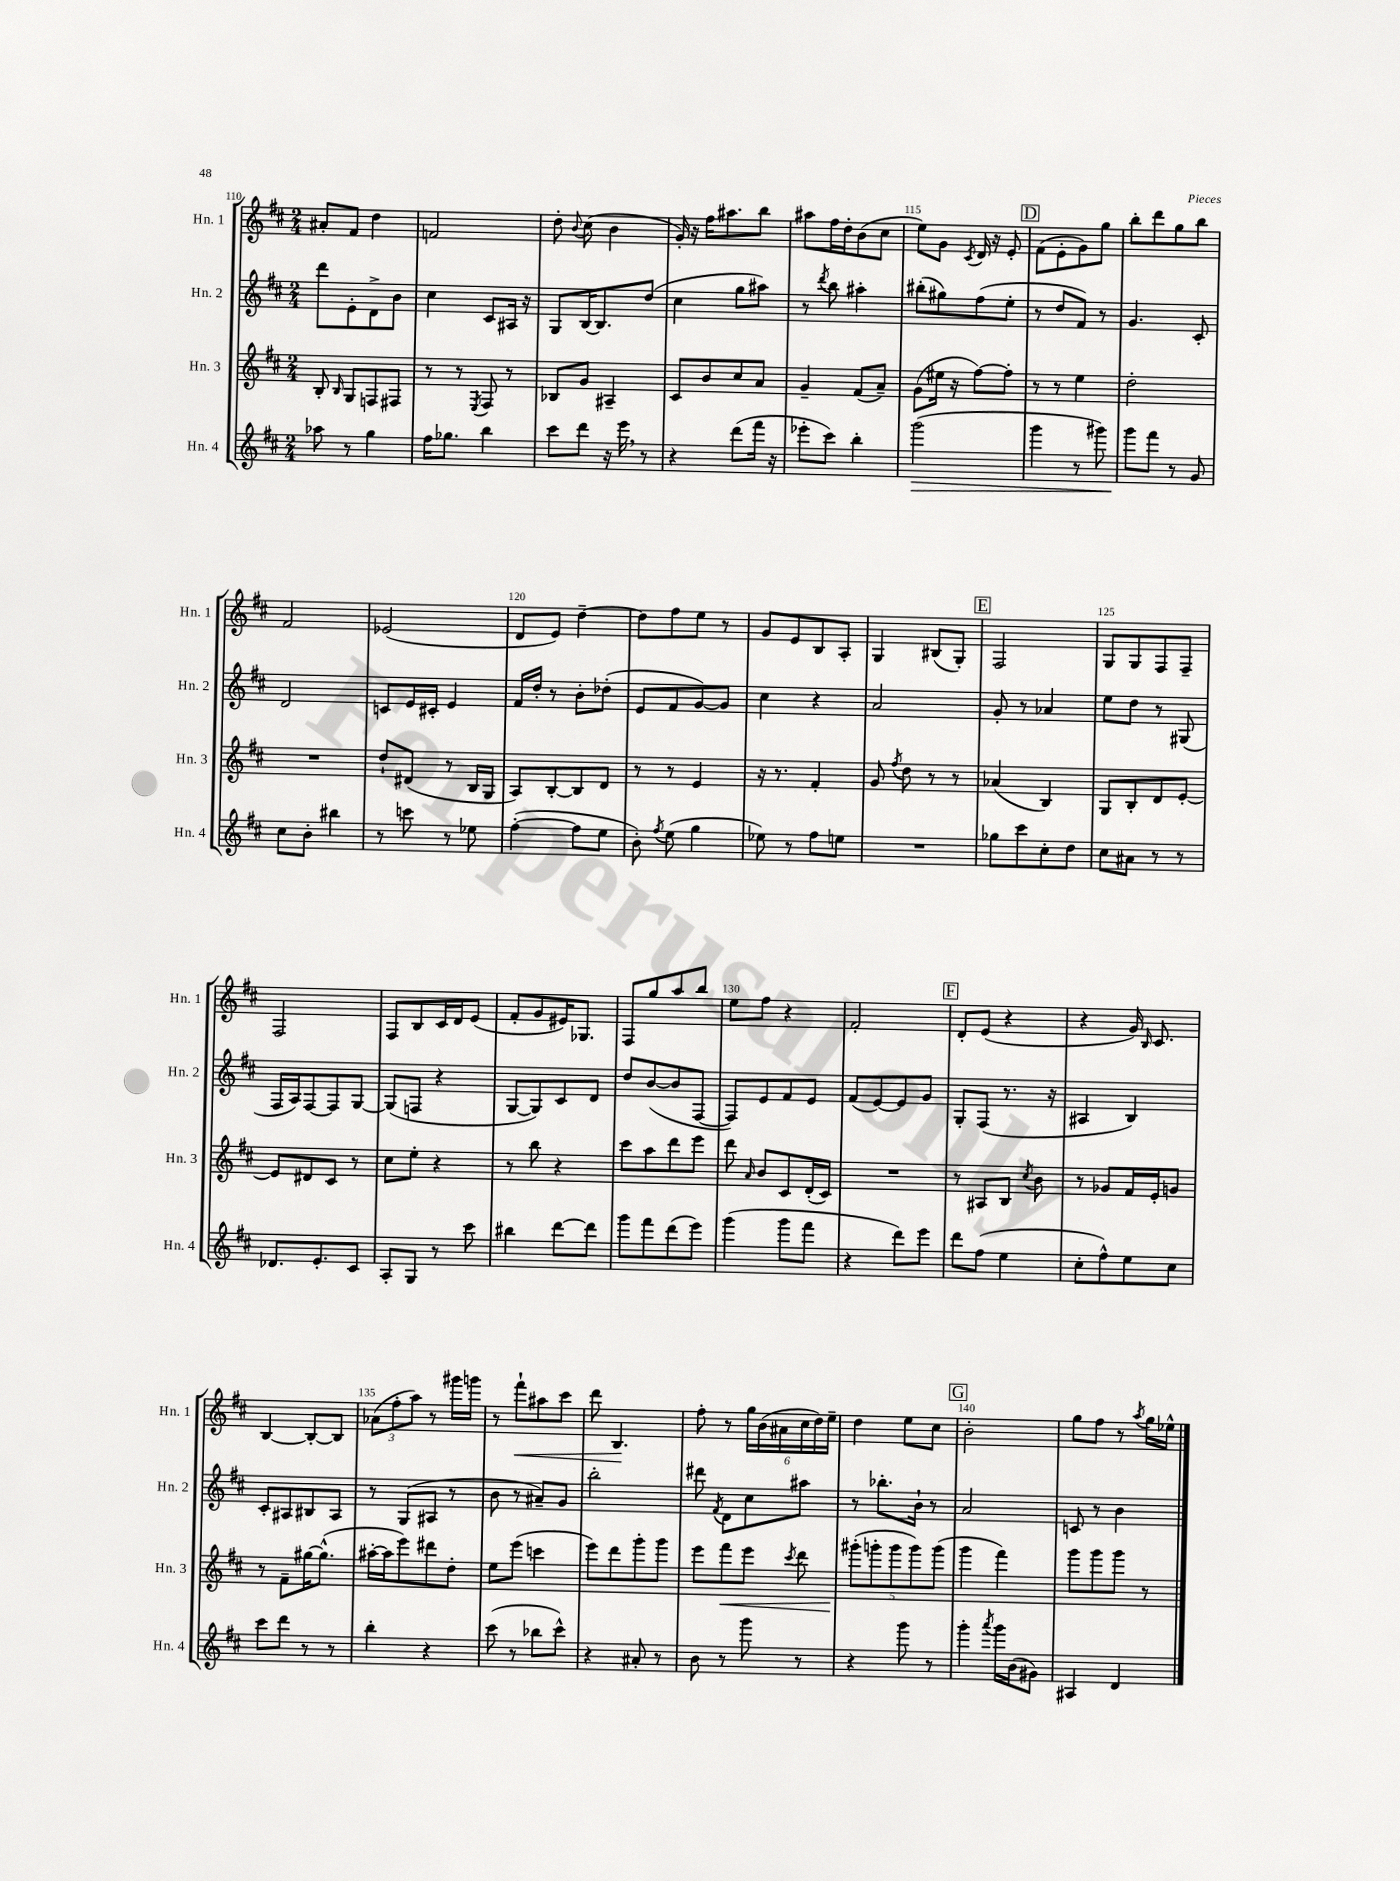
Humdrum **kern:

**kern	**kern	**kern	**kern
*staff4	*staff3	*staff2	*staff1
*clefG2	*clefG2	*clefG2	*clefG2
*k[f#c#]	*k[f#c#]	*k[f#c#]	*k[f#c#]
*M2/4	*M2/4	*M2/4	*M2/4
8aa-	8B'	8ddd	8a#'
.	16qqB	.	.
8r	8G	8e'	8f#
4gg	8F	8d^	4dd
.	8F#	8b	.
=	=	=	=
16ff#	8r	4cc#	2f
8.gg-	.	.	.
.	8r	.	.
.	8qE	.	.
4bb	8F#	8c#	.
.	8r	16A#	.
.	.	16r	.
=	=	=	=
8ccc#	8B-	8G	8dd'
.	.	.	8qqb
8ddd	8g	[16B	(8cc#
.	.	8.B]	.
16r	4A#~	.	4b
16eee	.	.	.
8r	.	(8dd	.
=	=	=	=
4r	8c#	4cc#	16g')
.	.	.	16r
.	8b	.	16ff#
.	.	.	8.aa#
(8ddd	8cc#	8gg	.
16fff#	8a	8aa#)	8bb
16r	.	.	.
=	=	=	=
8eee-'	4g~	8r	8aa#
.	.	8qddd	.
8ccc#)	.	8bb	16ff#
.	.	.	16dd'
4bb'	(8f#	4aa#'	(8b
.	8a~)	.	8cc#
=	=	=	=
(2ggg	(8g	(8bb#'	8ee)
.	16ee#	8gg#)	8g
.	16r	.	.
.	.	.	8qc#
.	[8ff#)	(8ff#	16d
.	.	.	16r
.	8ff#']	8ee'	8e'
=	=	=	=
4ggg	8r	8r	(8f#
.	8r	8dd	8e'
8r	4ee	8f#)	8g)
8ggg#)	.	8r	8gg
=	=	=	=
8ggg	2dd'	4.g	8bb'
8fff#	.	.	8ddd
8r	.	.	8gg
8g	.	8c#'	8bb
=	=	=	=
8cc#	2r	2d	2f#
8b'	.	.	.
4bb#	.	.	.
=	=	=	=
8r	8dd`	8c	(2e-
8ccc	(8d#	16e	.
.	.	16c#'	.
8r	8r	4e	.
8ee-	16B	.	.
.	16G	.	.
=	=	=	=
([4ff#'	8A)	16f#	8d
.	.	16dd'	.
.	[8B'	8r	8e)
8ff#]	8B]	8b'	[4dd~
8ee	8d	(8dd-'	.
=	=	=	=
8b')	8r	8e	8dd]
8qff#	.	.	.
(8ee	8r	8f#	8ff#
4gg	4e	[8g)	8ee
.	.	8g]	8r
=	=	=	=
8ee-)	16r	4cc#	8g
.	8.r	.	.
8r	.	.	8e
8ff#	4f#'	4r	8B
8ee	.	.	8A'
=	=	=	=
2r	8g	2a	4G
.	8qff#	.	.
.	8dd	.	.
.	8r	.	(8B#
.	8r	.	8G')
=	=	=	=
8gg-	(4a-	8g'	2F#
8ccc#	.	8r	.
8cc#'	4B)	4a-	.
8dd	.	.	.
=	=	=	=
8cc#	8G	8ee	8G
8a#	8B'	8dd	8G
8r	8d	8r	8F#
8r	[8e'	(8G#	8F#~
=	=	=	=
8.d-	8e]	16F#	2F#
.	.	16A)	.
.	8d#	[8F#	.
8.e'	.	.	.
.	8c#	8F#]	.
8c#	8r	[8G	.
=	=	=	=
8A'	8cc#	(8G]	8F#
8G	8ee'	8F	8B
8r	4r	4r	16c#
.	.	.	16d
8ccc#	.	.	(8e
=	=	=	=
4bb#	8r	[8G	8f#'
.	8bb	8G])	8g
[8ddd	4r	8c#	16e#)
.	.	.	8.G-
8ddd]	.	8d	.
=	=	=	=
8ggg	8ccc#	8dd	8F#
8fff#	8aa	([8b	8gg
(8ddd	8ddd	8b]	8aa
8eee)	8eee	[8F#	8bb
=	=	=	=
(4ggg	8ddd	8F#])	8ee
.	16qqa	.	.
.	8b	8e	8ff#
8ggg	8c#	8f#	4r
8fff#	(16d'	8e	.
.	16c#)	.	.
=	=	=	=
4r	2r	(8f#	2f#'
.	.	[8e)	.
8ddd)	.	8e]	.
8eee	.	8g	.
=	=	=	=
8ddd	8r	8G'	8d'
(8ff#	8A#	(8F#	(8e
4ee	8B	8.r	4r
.	8qcc#	.	.
.	8b	.	.
.	.	16r	.
=	=	=	=
8cc#'	8r	4A#	4r
8ff#^^)	8g-	.	.
8ee	16f#	4B)	16g)
.	.	.	16qqB
.	16e'	.	8.c#
8cc#	8g	.	.
=	=	=	=
8ccc#	8r	8c#'	[4B
8ddd	8f#~	8A#	.
8r	[16gg#	8B#	8B'_
.	(8.gg#^^]	.	.
8r	.	8A#	8B]
=	=	=	=
4bb'	[16aa#'	8r	(12a-
.	16aa#]	.	.
.	.	.	12ff#'
.	8eee)	(8G	.
.	.	.	12aa)
4r	8ddd#	8A#	8r
.	8dd'	8r	16ggg#
.	.	.	16ggg
=	=	=	=
(8ccc#	8ee	8b	8r
8r	(8eee	8r	8fff#`
8bb-	4ccc	8a#~)	8aa#
8ccc#^^)	.	8g	8ccc#
=	=	=	=
4r	8eee)	2bb'	8ddd
.	8ddd	.	4.B
8a#'	8ggg'	.	.
8r	8ggg	.	.
=	=	=	=
8b	8eee	8ddd#	8ff#'
.	.	8qf#	.
8r	8fff#	8d	8r
8ggg	8eee	8cc#	24gg
.	.	.	(24b
.	.	.	24a#
.	8qccc#	.	.
8r	8ddd	8aa#	24cc#
.	.	.	24dd)
.	.	.	24ee~
=	=	=	=
4r	(10ggg#'	8r	4dd
.	10ggg'	.	.
.	.	8.bb-'	.
.	10ggg	.	.
8ggg	.	.	8ee
.	10ggg)	.	.
.	.	16b`	.
8r	.	8r	8cc#
.	(10ggg	.	.
=	=	=	=
4ggg'	4ggg	2a	2b'
8qaaa	.	.	.
16ggg	4fff#)	.	.
(16b	.	.	.
8g#)	.	.	.
=	=	=	=
4A#	8ggg	8c	8gg
.	8ggg	8r	8ff#
4d	8ggg	4b	8r
.	.	.	8qaa
.	8r	.	16gg
.	.	.	16ee-^^
==	==	==	==
*-	*-	*-	*-
